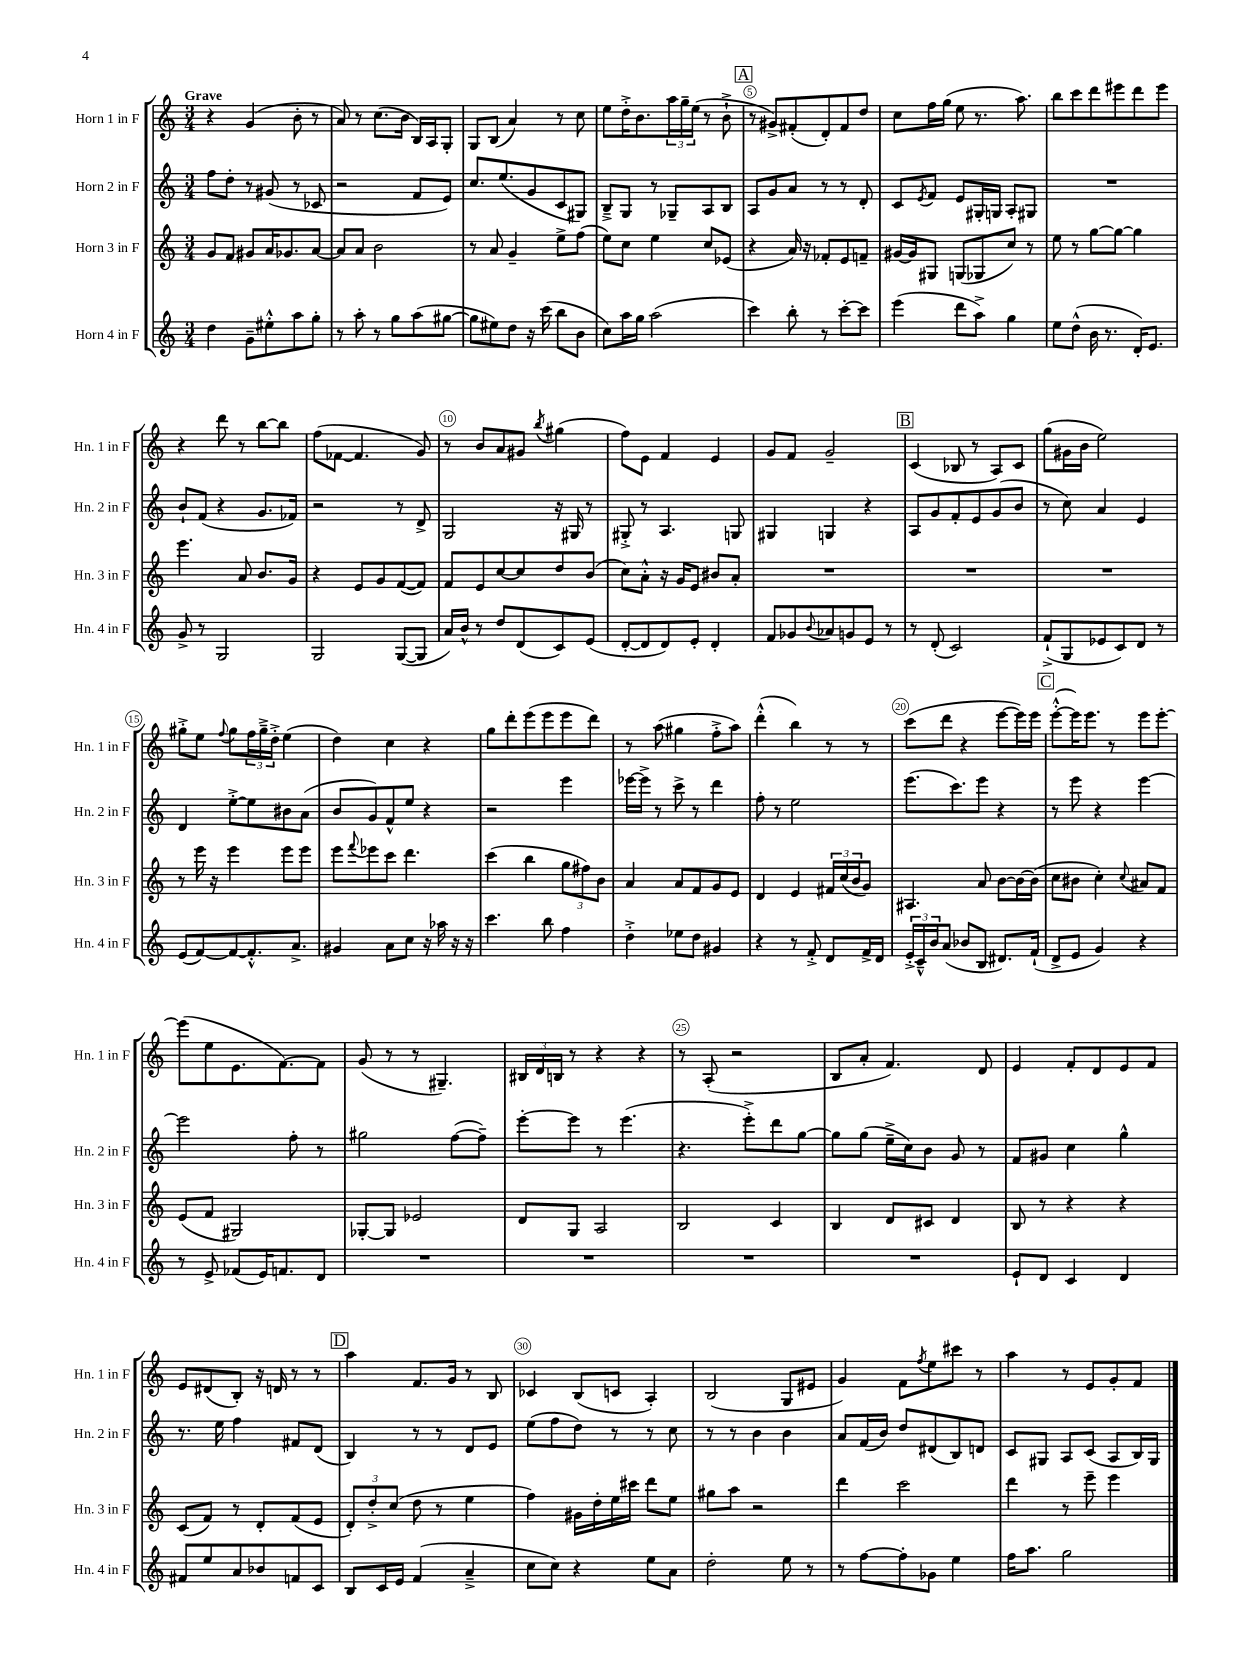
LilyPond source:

<<
\new StaffGroup <<
\new Staff = "s0" \with { instrumentName = "Horn 1 in F" shortInstrumentName = "Hn. 1 in F" } {
    \clef treble \key c \major \numericTimeSignature \time 3/4 \tempo "Grave"
    r4 g'4( b'8-. r8 |
    a'8) r8 c''8.( b'16 b16) a16 g8-. |
    g8 b8( a'4) r8 c''8 |
    e''8 d''16-.-> b'8. \tuplet 3/2 { a''16 g''16-- e''16( } r8 b'8-!-> |
    \mark \markup { \box "A" } r8 gis'8->) fis'8-.( d'8-.) fis'8 d''8 |
    c''8 f''16 g''16( e''8 r8. a''8.) |
    b''8 c'''8 d'''8 eis'''8 d'''8 eis'''8 |
    r4 d'''8 r8 b''8~ b''8 |
    f''8( fes'8~ fes'4. g'8) |
    r8 b'8 a'8 gis'8 \acciaccatura { b''8 } gis''4( |
    f''8) e'8 f'4 e'4 |
    g'8 f'8 g'2-- |
    \mark \markup { \box "B" } c'4( bes8 r8 a8) c'8 |
    g''8( gis'16 b'16 e''2) |
    gis''8-.-> e''8 \appoggiatura { f''8 } gis''8 \tuplet 3/2 { f''16 gis''16---> d''16-.-> } e''4( |
    d''4) c''4 r4 |
    g''8 d'''8-. e'''8( e'''8 e'''8 d'''8) |
    r8 a''8( gis''4 f''8-.-> a''8) |
    d'''4-.-^( b''4) r8 r8 |
    c'''8( d'''8 r4 e'''8~ e'''16) e'''16 |
    \mark \markup { \box "C" } e'''8~-.-^( e'''16) e'''8. r8 e'''8 e'''8~-. |
    e'''8( e''8 e'8. f'8.~) f'8 |
    g'8( r8 r8 gis4.--) |
    \tuplet 3/2 { bis16 d'16 b16 } r8 r4 r4 |
    r8 a8-.( r2 |
    b8 a'8-. f'4.) d'8 |
    e'4 f'8-. d'8 e'8 f'8 |
    e'8 dis'8( b8-.) r16 d'16 r8 r8 |
    \mark \markup { \box "D" } a''4 f'8. g'16 r8 b8 |
    ces'4 b8( c'8 a4-.) |
    b2( g8 eis'8 |
    g'4) f'8 \acciaccatura { f''8 } e''8 cis'''8 r8 |
    a''4 r8 e'8 g'8-. f'8 \bar "|." |
}
\new Staff = "s1" \with { instrumentName = "Horn 2 in F" shortInstrumentName = "Hn. 2 in F" } {
    \clef treble \key c \major \numericTimeSignature \time 3/4
    f''8 d''8-. r8 gis'8( r8 ces'8 |
    r2 f'8 e'8) |
    c''8. e''8.( g'8 c'8 gis8) |
    b8---> g8 r8 ges8-- a8 b8 |
    \mark \markup { \box "A" } a8 g'8 a'8 r8 r8 d'8-. |
    c'8 \acciaccatura { e'8 } f'8 e'8 gis16-. g16 a8-. gis8 |
    R2. |
    b'8-! f'8( r4 g'8. fes'16) |
    r2 r8 d'8-> |
    g2 r16 gis16 r8 |
    gis8-.-> r8 a4. g8 |
    gis4 g4 r4 |
    \mark \markup { \box "B" } a8 g'8 f'8-. e'8 g'8( b'8 |
    r8 c''8) a'4 e'4 |
    d'4 e''8~-.-> e''8 bis'8 a'8( |
    b'8 g'8) f'8-^ e''8 r4 |
    r2 e'''4 |
    ees'''16~ ees'''16-> r8 c'''8-> r8 d'''4 |
    f''8-. r8 e''2 |
    e'''8.( c'''8.) e'''8 r4 |
    \mark \markup { \box "C" } r8 e'''8 r4 e'''4~ |
    e'''2 f''8-. r8 |
    gis''2 f''8~( f''8--) |
    e'''8~-. e'''8 r8 e'''4.( |
    r4. e'''8-.->) d'''8 g''8~ |
    g''8 g''8( e''16---> c''16) b'8 g'8 r8 |
    f'8 gis'8 c''4 g''4-^ |
    r8. e''16 f''4 fis'8 d'8( |
    \mark \markup { \box "D" } b4) r8 r8 d'8 e'8 |
    e''8( f''8 d''8) r8 r8 c''8 |
    r8 r8 b'4 b'4 |
    a'8 f'16( b'16) d''8 dis'8( b8) d'8 |
    c'8 gis8 a8 c'8( a8 b16) gis16 \bar "|." |
}
\new Staff = "s2" \with { instrumentName = "Horn 3 in F" shortInstrumentName = "Hn. 3 in F" } {
    \clef treble \key c \major \numericTimeSignature \time 3/4
    g'8 f'8 gis'8 a'16 ges'8. a'8~ |
    a'8 a'8 b'2 |
    r8 a'8 g'4-- e''8-> f''8( |
    e''8) c''8 e''4 c''8 ees'8( |
    \mark \markup { \box "A" } r4 a'16) r16 fes'8-. e'8 f'8-- |
    gis'16~ gis'16 gis8 g8( ges8 c''8) r8 |
    e''8 r8 g''8~ g''8~ g''4 |
    e'''4. a'8 b'8. g'16 |
    r4 e'8 g'8 f'8~( f'8) |
    f'8 e'8 c''8~ c''8 d''8 b'8( |
    c''8) a'8-.-^ r16 g'16 e'8 bis'8 a'8-. |
    R2. |
    \mark \markup { \box "B" } R2. |
    R2. |
    r8 e'''16 r16 e'''4 e'''8 e'''8 |
    e'''8 \appoggiatura { f'''8 } ees'''8 c'''8 d'''4. |
    c'''4( b''4 \tuplet 3/2 { g''8 fis''8) b'8 } |
    a'4 a'8 f'8 g'8 e'8 |
    d'4 e'4 \tuplet 3/2 { fis'16 c''16( b'16 } g'8) |
    ais4. a'8 b'8~ b'16~ b'16( |
    \mark \markup { \box "C" } c''8 bis'8 c''4-.) \appoggiatura { c''8 } ais'8 f'8 |
    e'8( f'8 gis2) |
    ges8~-. ges8 ees'2 |
    d'8 g8 a2 |
    b2 c'4 |
    b4 d'8 cis'8 d'4 |
    b8 r8 r4 r4 |
    c'8( f'8) r8 d'8-. f'8( e'8 |
    \mark \markup { \box "D" } \tuplet 3/2 { d'8-.) d''8-.-> c''8( } d''8 r8 e''4 |
    f''4) gis'16 d''16-. e''16 cis'''16 d'''8 e''8 |
    gis''8 a''8 r2 |
    d'''4 c'''2 |
    d'''4 r8 e'''8-- e'''4 \bar "|." |
}
\new Staff = "s3" \with { instrumentName = "Horn 4 in F" shortInstrumentName = "Hn. 4 in F" } {
    \clef treble \key c \major \numericTimeSignature \time 3/4
    d''4 g'8-- eis''8-.-^ a''8 g''8-. |
    r8 a''8-. r8 g''8 a''8( gis''8~ |
    gis''8 eis''8) d''8 r16 c'''16( b''8 b'8 |
    c''8) a''16 g''16 a''2( |
    \mark \markup { \box "A" } c'''4) b''8-. r8 c'''8~-. c'''8 |
    e'''4( d'''8 a''8->) g''4 |
    e''8 d''8-^( b'16 r8. d'16-.) e'8. |
    g'8-> r8 g2 |
    g2 g8~( g8 |
    a'16) b'16-^ r8 d''8 d'8( c'8) e'8( |
    d'8~-. d'8 d'8) e'8-. d'4-. |
    f'8 ges'8 \appoggiatura { b'8 } aes'8 g'8 e'8 r8 |
    \mark \markup { \box "B" } r8 d'8-.( c'2) |
    f'8-!->( g8 ees'8 c'8) d'8 r8 |
    e'8( f'8~) f'8~ f'8.-.-^ a'8.-> |
    gis'4 a'8 c''8 r16 aes''16 r16 r16 |
    c'''4. b''8 f''4 |
    d''4-.-> ees''8 d''8 gis'4 |
    r4 r8 f'8-.-> d'8 f'16-> d'16 |
    \tuplet 3/2 { e'16-.-> c'16---^ b'16 } a'8( bes'8 b8 dis'8.) f'16-!( |
    \mark \markup { \box "C" } d'8-> e'8 g'4) r4 |
    r8 e'8-> fes'8( e'16) f'8. d'8 |
    R2. |
    R2. |
    R2. |
    R2. |
    e'8-! d'8 c'4 d'4 |
    fis'8 e''8 a'8 bes'8 f'8 c'8 |
    \mark \markup { \box "D" } b8 c'16 e'16 f'4( a'4---> |
    c''8 c''8) r4 e''8 a'8 |
    d''2-. e''8 r8 |
    r8 f''8~ f''8-. ges'8 e''4 |
    f''16 a''8. g''2 \bar "|." |
}
>>
>>
\layout { \context { \Score \override BarNumber.break-visibility = ##(#f #t #t) barNumberVisibility = #(every-nth-bar-number-visible 5) \override BarNumber.stencil = #(make-stencil-circler 0.1 0.3 ly:text-interface::print) } }
